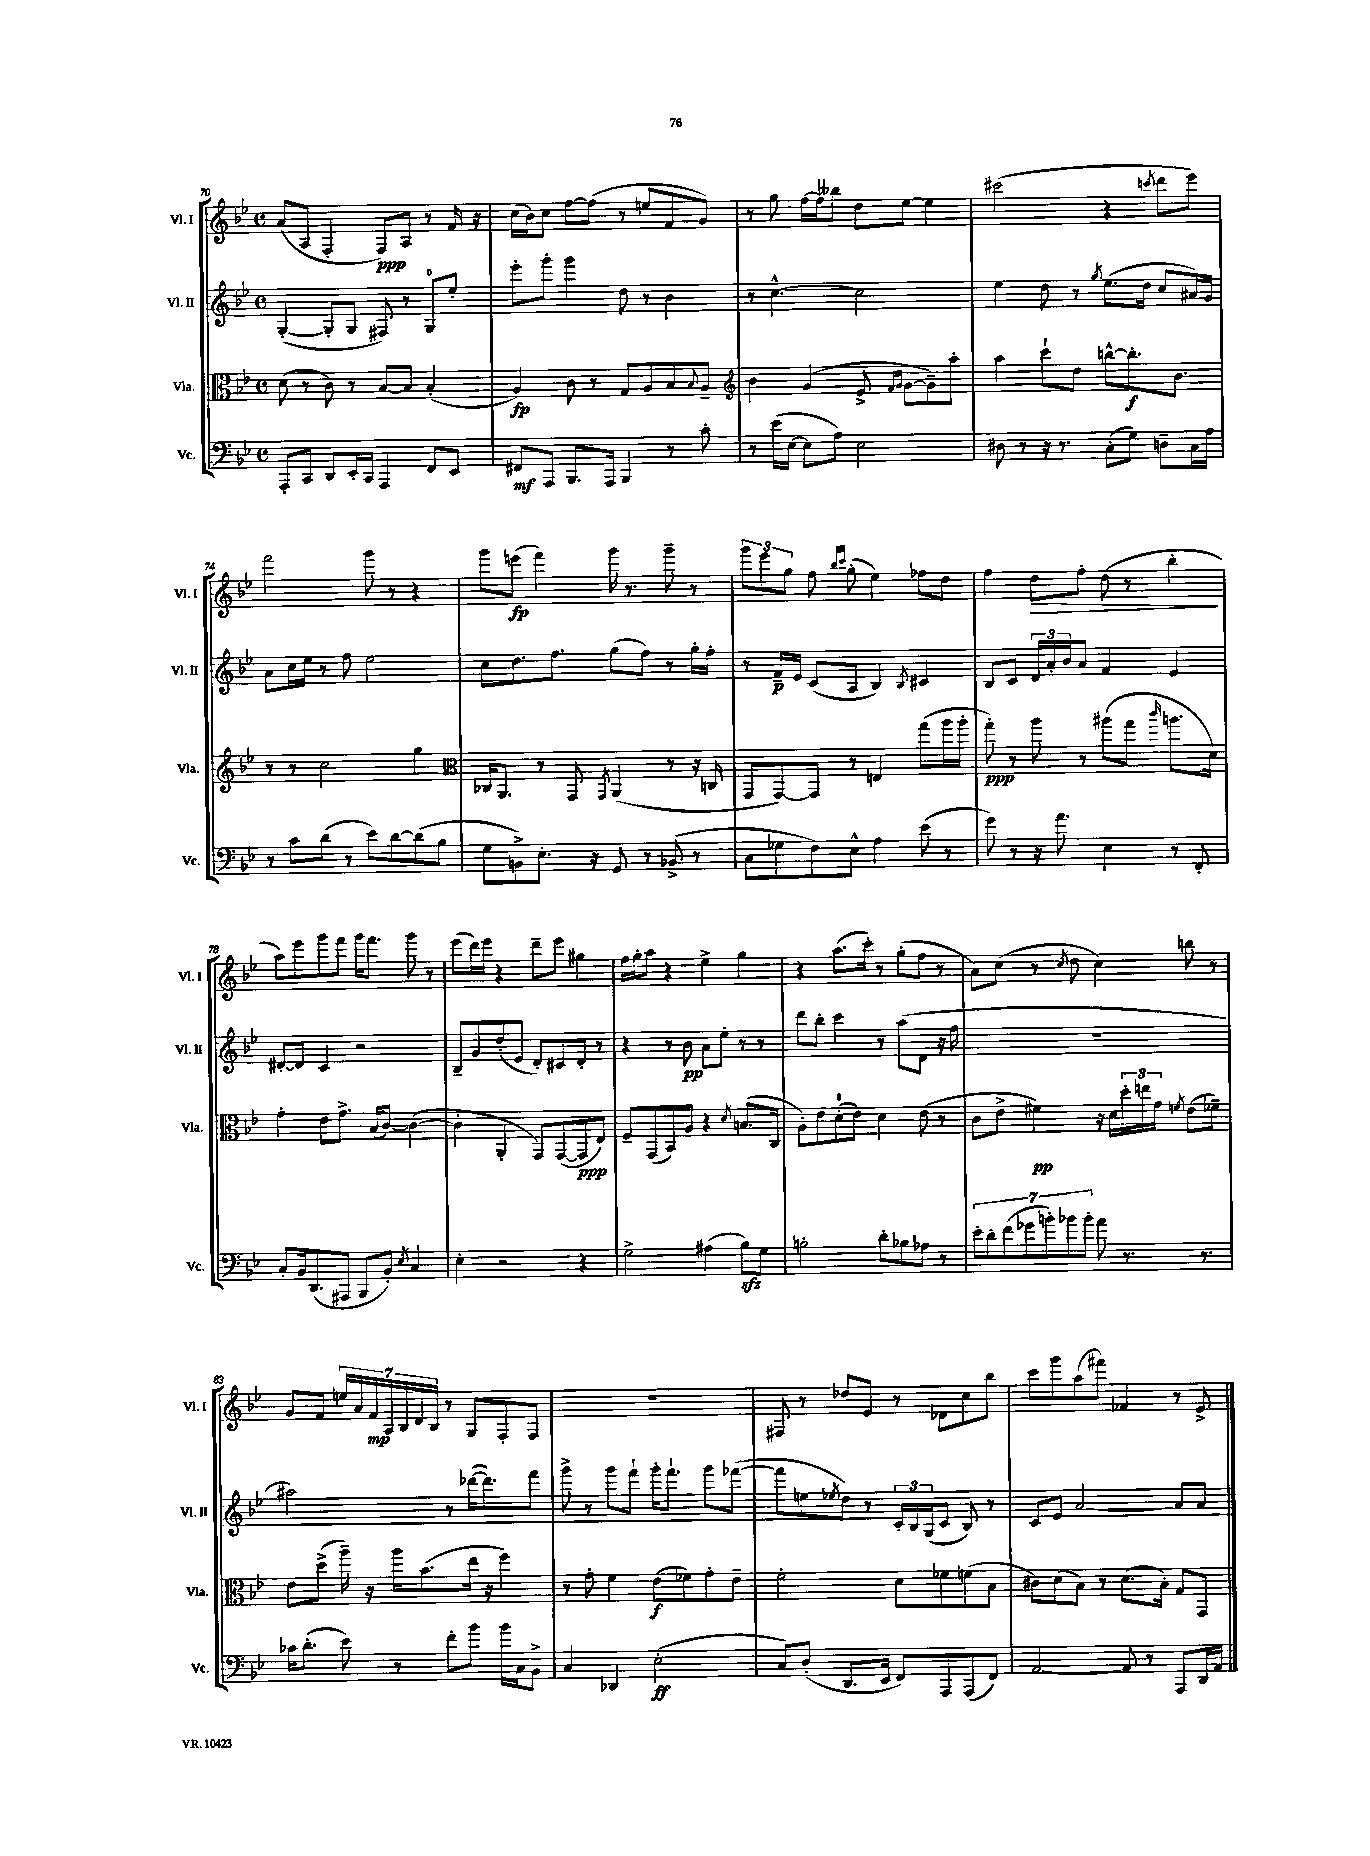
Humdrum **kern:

**kern	**kern	**kern	**kern
*staff4	*staff3	*staff2	*staff1
*clefF4	*clefC3	*clefG2	*clefG2
*k[b-e-]	*k[b-e-]	*k[b-e-]	*k[b-e-]
*M4/4	*M4/4	*M4/4	*M4/4
*met(c)	*met(c)	*met(c)	*met(c)
8AAA'/L	(8d\	([4G'/	(8a/L
8CC/J	8r	.	8A/J
8DD/L	8c\)	8G'/]L	4F'/
16EE-'/L	8r	8G/J	.
16CC/JJ	.	.	.
4AAA/	[8B-/L	8F#/)	8F/L)
.	8B-/]J	8r	8A/J
8FF/L	(4B-'/	8G/L	8r
8EE-/J	.	8ee-'/J	16f/
.	.	.	16r
=	=	=	=
8FF#/L	4A/)	8eee-'\L	(16cc\LL
.	.	.	16b-\J)
8AAA/J	.	8ggg'\J	8cc\J
8.BBB-/L	8c\	4ggg\	[8ff\L
.	8r	.	(8ff\]J
16AAA/Jk	.	.	.
4BBB-/	8G/L	8dd\	8r
.	8A/	8r	8ee/L
8r	8B-/	4b-\	8f/
.	8qqB-/	.	.
8c'\	8A~/J	.	8g/J)
=	=	=	=
*	*clefG2	*	*
8r	4b-\	8r	8r
(16e-\LL	.	[4.cc^^\	8gg\
[16E-\JJ	.	.	.
8E-\]L	(4g/	.	[16ff\LL
.	.	.	16ff\]J
8A\J)	.	.	8bb--\J
2E-\	8e-^/	2cc\]	8dd\L
.	16qqf/LL	.	.
.	16qqg/JJ	.	.
.	[8g\L	.	[8ee-\J
.	8g~\])	.	4ee-\]
.	8aa'\J	.	.
=	=	=	=
8D#\	4aa\	4ee-\	(2ccc#\
8r	.	.	.
16r	8ccc`\L	8dd\	.
8.r	.	.	.
.	8dd\J	8r	.
.	.	8qgg/	.
(8C'\L	[8bb^^\L	(8.ee-\L	4r
8G\J)	8.bb'\]	.	.
.	.	16dd\Jk	.
.	.	.	8qccc/
8D~\L	.	8cc/L	8ddd\L
.	8.b-\J	.	.
16C\L	.	16a#/L)	8eee-\J)
16A\JJ	.	16g/JJ	.
=	=	=	=
8r	8r	8a\L	2fff\
8c\L	8r	16cc\L	.
.	.	16ee-\JJ	.
(8d\J	2cc\	8r	.
8r	.	8ff\	.
8e-\L)	.	2ee-\	8ggg\
[8d\	.	.	8r
(8d\]	4gg\	.	4r
8B-\J	.	.	.
=	=	=	=
*	*clefC3	*	*
8G\L	16C-/LK	8cc\L	8ggg\L
.	8.AA/J	.	.
8BB^\)	.	8.dd\	(8eee\J
8.E-'\J	8r	.	4fff\)
.	.	8.ff\J	.
.	8GG/	.	.
16r	.	.	.
.	8qGG/	.	.
8GG/	(4AA/	(8gg\L	16ggg\
.	.	.	8.r
8r	.	8ff\J)	.
(8BB-^/	8r	8r	8ggg~\
8r	16r	16gg'\LL	8r
.	16C/	16ff'\JJ	.
=	=	=	=
8C\L	8GG/L	8r	12ggg\L
.	.	.	12eee-\
8G-\	[8GG/)	16f~/LL	.
.	.	.	12gg\J
.	.	16e-/JJ	.
8F\)	8GG/]J	(8c/L	8ff\
.	.	.	16qqbb-/LL
.	.	.	16qqccc/JJ
8E-^^\J	8r	8A/J	(8gg'\
4A\	4E/	4B-/)	4ee-\)
.	.	8qB-/	.
(8e-\	(8gg\L	4c#/	8ff-\L
8r	16aa\L	.	8dd\J
.	16aa'\JJ	.	.
=	=	=	=
8g\)	8gg'\)	8B-/L	4ff\
8r	8r	8c/J	.
16r	8aa\	24d/LL	8dd\L
.	.	24a'/	.
8.a\	.	.	.
.	.	24b-/J	.
.	8r	8a/J	8ff'\J
4E-\	(8aa#\L	4f/	(8dd\
.	8gg\J	.	8r
.	16qqccc/	.	.
8r	8.aa\L	4e-/	4bb-'\
8FF'/	.	.	.
.	16d\Jk)	.	.
=	=	=	=
8C'/L	4g'\	[8d#'/L	8aa\L)
16BB-/k	.	8d#/]J	8eee-\
(8.DD/	.	.	.
.	8e-\L	4c/	8ggg\
8AAA#/J	8.g^\J	.	8fff\J
8BBB-/L	.	2r	16ggg\LK
.	(16B-/LK	.	8.fff\J
8BB-'/J)	[8c/J)	.	.
8qE-/	.	.	.
4C/	(4c\_	.	8ggg\
.	.	.	8r
=	=	=	=
4E-'\	4c'\]	8B-~/L	(8eee-\L
.	.	8g/	16ddd\L)
.	.	.	16eee-\JJ
2r	4AA'/	(8dd'/	4r
.	.	8e-/J	.
.	8GG/L)	8d'/L)	8ddd~\L
.	([8GG/	8c#/	8eee-\J
4r	8GG/]	8d'/J	4gg#\
.	8E-/J)	8r	.
=	=	=	=
2G^\	8F~/L	4r	16ff\LL
.	.	.	16gg'\J
.	(8GG/	.	8aa\J
.	8BB-/)	8r	4r
.	8A/J	8b-\	.
(4A#\	4r	8a\L	4ee-^\
.	.	8ee-'\J	.
.	8qd/	.	.
8B-\L)	(8.B/L	8r	4gg\
8G\J	.	8r	.
.	16C/Jk	.	.
=	=	=	=
2B'\	8A'\L)	8ddd\L	4r
.	8e-\	8bb-'\J	.
.	(8d'\	4ccc\	(8.aa\L
.	8e-\J)	.	.
.	.	.	16ccc'\Jk)
8d'\L	4d\	8r	8r
8B-\	.	(8aa\L	(8gg'\L
8A-\J	(8e-\	8d\J	8ff\J
8r	8r	16r	8r
.	.	16ff\	.
=	=	=	=
14e-'\L	8c\L	1r	8a\L)
14d'\	.	.	.
.	8e-^\J	.	(8cc\J
(14f\	.	.	.
14g-\	.	.	.
.	4f#\)	.	8r
14b'\)	.	.	.
14b-\	.	.	.
.	.	.	8qcc/
.	.	.	8dd\
14b-'\J	.	.	.
8a\	16r	.	4cc\)
.	16d\LL	.	.
8.r	24dd'\	.	.
.	24ee\	.	.
.	24g\JJ	.	.
.	8qf/	.	.
.	(8e-\L	.	8bb\
8.r	.	.	.
.	8f-~\J)	.	8r
=	=	=	=
16c-\LK	8e-\L	2aa#\)	8g/L
(8.d'\J	.	.	.
.	(8dd^\J	.	8f/J
8e-\)	16aa~\)	.	28ee/LL
.	.	.	28a/
.	16r	.	.
.	.	.	28f/
.	.	.	28A/
8r	16aa\LK	.	.
.	.	.	28B-/
.	.	.	28d/
.	(8.b-\	.	.
.	.	.	28B-/JJ
8f'\L	.	8r	8r
8b-\J	16ee-\Jk	([16ddd-\LK	8G/L
.	16r	8.ddd-\])	.
16b-\LL	4ff\)	.	8F'/
16C\J	.	.	.
8BB-^\J	.	8fff\J	8F/J
=	=	=	=
4C/	8r	8ggg^\	1r
.	8g'\	8r	.
4DD-/	4f\	8ggg\L	.
.	.	8fff`\J	.
(2E-'\	(8e-\L	16ggg'\LK	.
.	.	8.fff`\J	.
.	8f-\)	.	.
.	8g'\	8ggg\L	.
.	8e-~\J	([8fff-\J	.
=	=	=	=
8C/L)	2f'\	8fff-\]L	8F#/
(8D'/J	.	8ee\	8r
.	.	8qee-/	.
8.DD/L	.	8dd\J)	8dd-/L
.	.	8r	8e-/J
16EE-/Jk	.	.	.
8FF/L)	8d\L	24c'/LL	8r
.	.	24B-/	.
.	.	(24G/J	.
8AAA/	8f-\	8c/J	8d-\L
(8AAA/	(8f\	8B-/)	8cc\
8FF/J)	8B-\J	8r	8bb-\J
=	=	=	=
[2AA/	8c#\L)	8c/L	8ccc\L
.	(8d\	8e-/J	8ggg\
.	8B-\J)	[2a/	(8aa\
.	8r	.	8fff#\J)
8AA/]	(8.d\L	.	4f-/
8r	.	.	.
.	16B-'\Jk)	.	.
8AAA/L	8G/L	8a/]L	8r
16DD/L	8GG/J	8a/J	8e-^/
16AA/JJ	.	.	.
==	==	==	==
*-	*-	*-	*-
